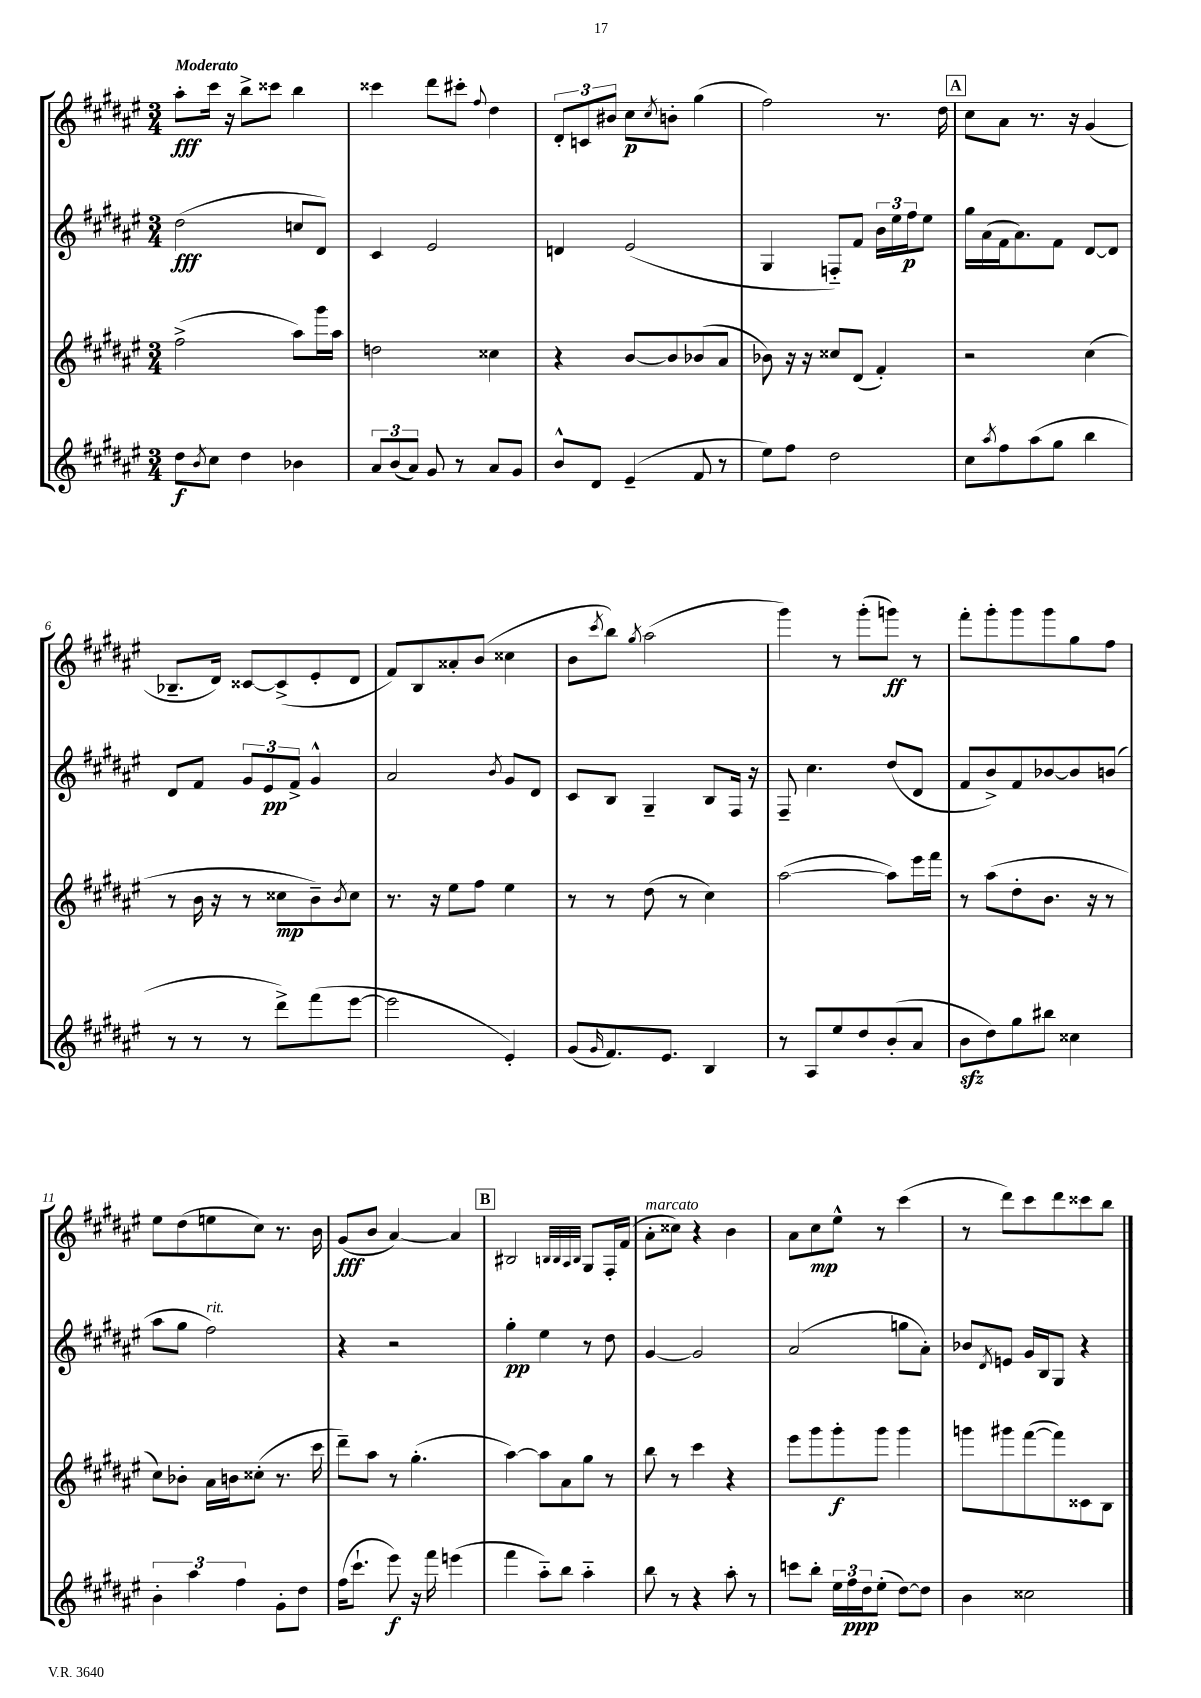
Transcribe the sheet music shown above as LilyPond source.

<<
\new StaffGroup <<
\new Staff = "s0" {
    \clef treble \key fis \major \numericTimeSignature \time 3/4 \tempo "Moderato"
    ais''8-.\fff cis'''16 r16 b''8-> cisis'''8 b''4 |
    cisis'''4 dis'''8 cis'''8-. \appoggiatura { fis''8 } dis''4 |
    \tuplet 3/2 { dis'8-. c'8 bis'8 } cis''8\p \acciaccatura { cis''8 } b'8-. gis''4( |
    fis''2) r8. dis''16 |
    \mark \markup { \box "A" } cis''8 ais'8 r8. r16 gis'4( |
    bes8.-- dis'16) cisis'8~ cisis'8->( eis'8-. dis'8 |
    fis'8) b8 aisis'8-. b'8( cisis''4 |
    b'8 \acciaccatura { cis'''8 } b''8) \acciaccatura { gis''8 } ais''2( |
    gis'''4) r8 gis'''8-.( g'''8\ff) r8 |
    fis'''8-. gis'''8-. gis'''8 gis'''8 gis''8 fis''8 |
    eis''8 dis''8( e''8 cis''8) r8. b'16 |
    gis'8\fff( b'8 ais'4~) ais'4 |
    \mark \markup { \box "B" } bis2 \grace { b32 b32 ais32 b32 } gis8 fis16-. fis'16( |
    ais'8-.^\markup { \italic "marcato" } cisis''8) r4 b'4 |
    ais'8 cis''8\mp eis''8-^ r8 cis'''4( |
    r8 dis'''8) cis'''8 dis'''8 cisis'''8 b''8 \bar "|." |
}
\new Staff = "s1" {
    \clef treble \key fis \major \numericTimeSignature \time 3/4
    dis''2\fff( c''8 dis'8) |
    cis'4 eis'2 |
    d'4 eis'2( |
    gis4 f8-_) fis'8 \tuplet 3/2 { b'16 eis''16 fis''16\p } eis''8 |
    \mark \markup { \box "A" } gis''16 ais'16( fis'16 ais'8.) fis'8 dis'8~ dis'8 |
    dis'8 fis'8 \tuplet 3/2 { gis'8 eis'8\pp fis'8-> } gis'4-^ |
    ais'2 \acciaccatura { b'8 } gis'8 dis'8 |
    cis'8 b8 gis4-- b8 fis16 r16 |
    fis8-- cis''4. dis''8( dis'8 |
    fis'8 b'8->) fis'8 bes'8~ bes'8 b'8( |
    ais''8 gis''8 fis''2^\markup { \italic "rit." }) |
    r4 r2 |
    \mark \markup { \box "B" } gis''4-.\pp eis''4 r8 dis''8 |
    gis'4~ gis'2 |
    ais'2( g''8 ais'8-.) |
    bes'8 \acciaccatura { dis'8 } e'8 gis'16 b16 gis8 r4 \bar "|." |
}
\new Staff = "s2" {
    \clef treble \key fis \major \numericTimeSignature \time 3/4
    fis''2->( ais''8) gis'''16 ais''16 |
    d''2 cisis''4 |
    r4 b'8~ b'8 bes'8( ais'8 |
    bes'8) r16 r16 cisis''8 dis'8( fis'4-.) |
    \mark \markup { \box "A" } r2 cis''4( |
    r8 b'16 r16 r8 cisis''8\mp b'8--) \acciaccatura { b'8 } cisis''8 |
    r8. r16 eis''8 fis''8 eis''4 |
    r8 r8 dis''8( r8 cis''4) |
    ais''2~( ais''8) eis'''16 fis'''16 |
    r8 ais''8( dis''8-. b'8. r16 r8 |
    cis''8) bes'8-. ais'16 b'16 cisis''8-.( r8. cis'''16 |
    dis'''8--) ais''8 r8 gis''4.-.( |
    \mark \markup { \box "B" } ais''4~) ais''8 ais'8 gis''8 r8 |
    b''8 r8 cis'''4 r4 |
    eis'''8 gis'''8 gis'''8-.\f gis'''8 gis'''4 |
    g'''8 gis'''8 fis'''8~( fis'''8) cisis'8 b8 \bar "|." |
}
\new Staff = "s3" {
    \clef treble \key fis \major \numericTimeSignature \time 3/4
    dis''8\f \acciaccatura { b'8 } cis''8 dis''4 bes'4 |
    \tuplet 3/2 { ais'8 b'8( ais'8) } gis'8 r8 ais'8 gis'8 |
    b'8-^ dis'8 eis'4--( fis'8 r8 |
    eis''8) fis''8 dis''2 |
    \mark \markup { \box "A" } cis''8 \acciaccatura { ais''8 } fis''8 ais''8( gis''8 b''4 |
    r8 r8 r8 dis'''8->) fis'''8( eis'''8~ |
    eis'''2 eis'4-.) |
    gis'8( \grace { gis'16 } fis'8.) eis'8. b4 |
    r8 ais8 eis''8 dis''8 b'8-.( ais'8 |
    b'8\sfz dis''8) gis''8 bis''8 cisis''4 |
    \tuplet 3/2 { b'4-. ais''4 fis''4 } gis'8-. dis''8 |
    fis''16( cis'''8.-! eis'''8\f) r16 fis'''16 e'''4( |
    \mark \markup { \box "B" } fis'''4 ais''8-_) b''8 ais''4-_ |
    b''8 r8 r4 ais''8-. r8 |
    c'''8 b''8-. \tuplet 3/2 { eis''16 fis''16\ppp dis''16 } eis''8-.( dis''8~) dis''8 |
    b'4 cisis''2 \bar "|." |
}
>>
>>
